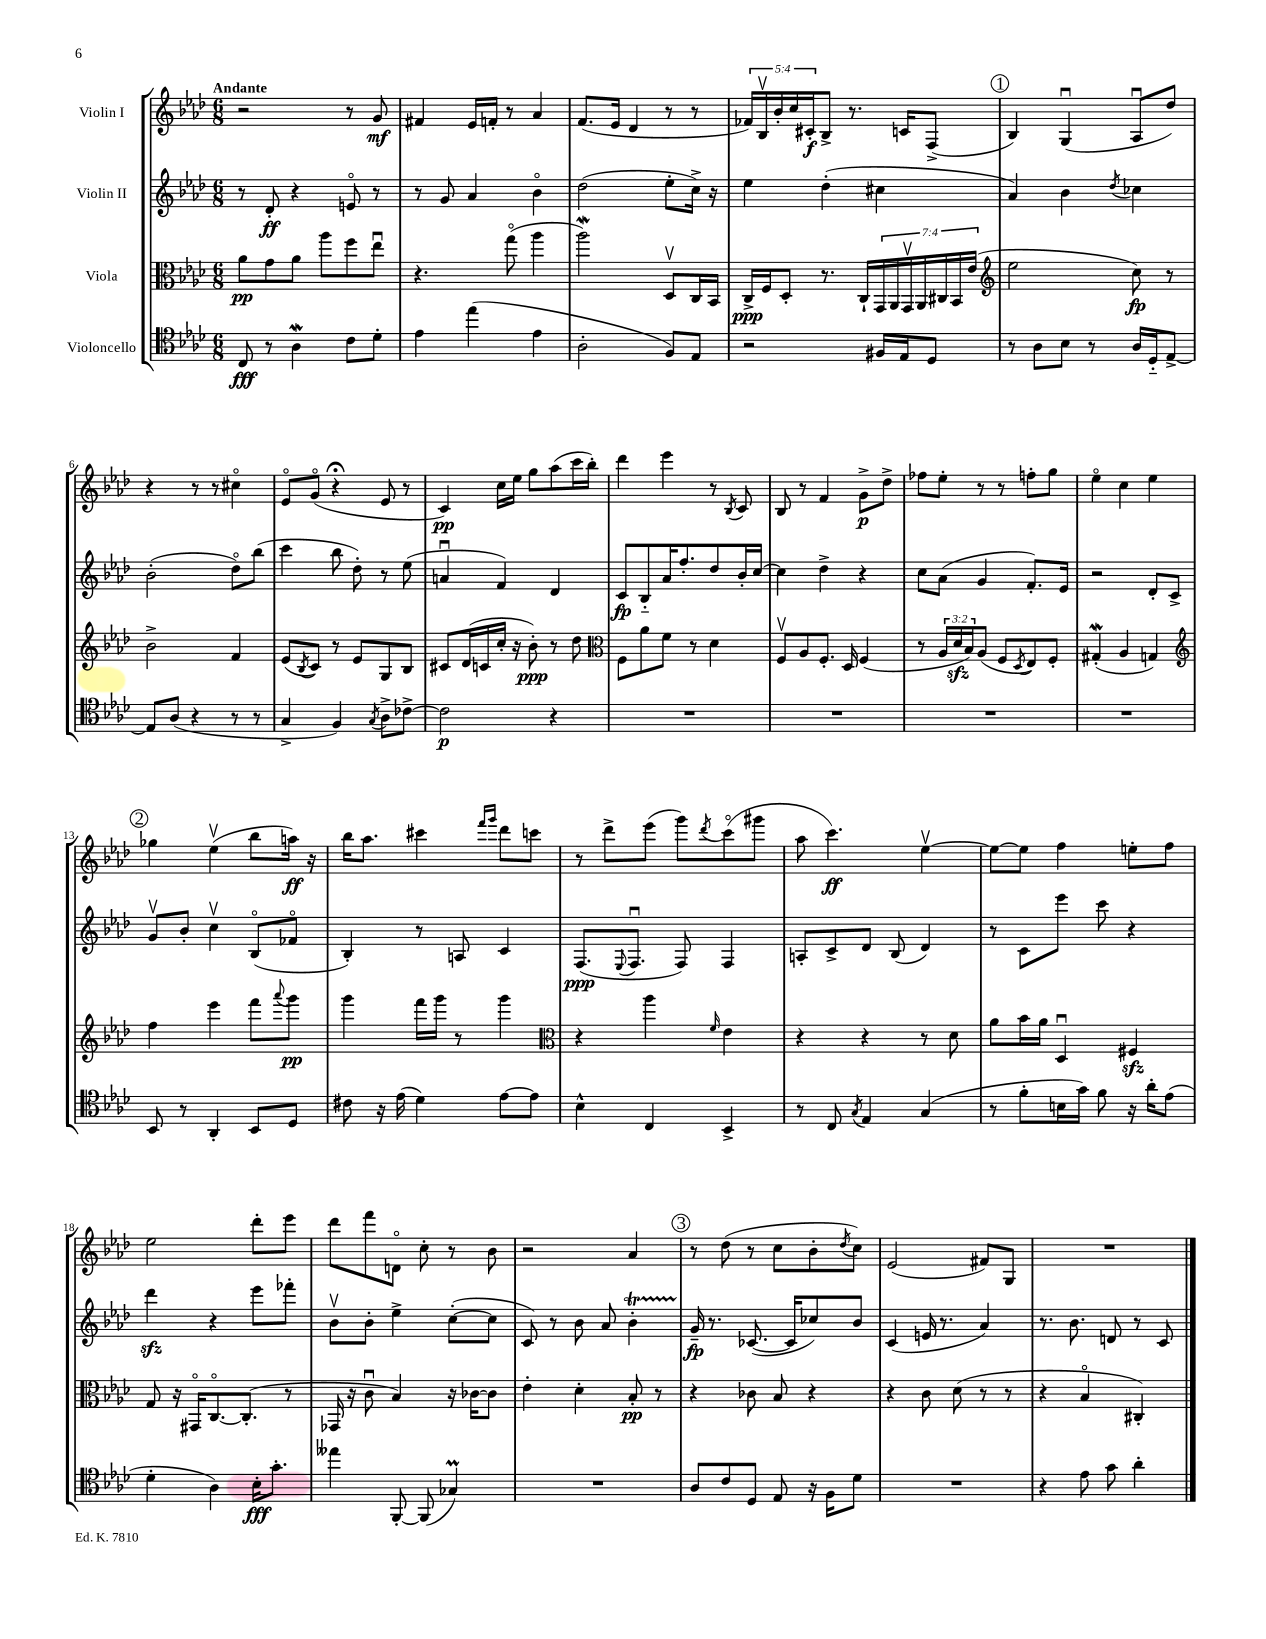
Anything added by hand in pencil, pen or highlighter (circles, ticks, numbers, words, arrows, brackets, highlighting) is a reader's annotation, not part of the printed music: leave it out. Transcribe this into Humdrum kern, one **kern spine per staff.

**kern	**kern	**kern	**kern
*staff4	*staff3	*staff2	*staff1
*clefC4	*clefC3	*clefG2	*clefG2
*k[b-e-a-d-]	*k[b-e-a-d-]	*k[b-e-a-d-]	*k[b-e-a-d-]
*M6/8	*M6/8	*M6/8	*M6/8
8C	8a-	8r	2r
8r	8g	8d-'	.
4A-	8a-	4r	.
.	8aa-	.	.
8c	8ff	8eo	8r
8d-'	8ee-u	8r	8g
=	=	=	=
4e-	4.r	8r	4f#
.	.	8g	.
(4ee-	.	4a-	16e-
.	.	.	16f'
.	(8ggo	.	8r
4e-	4aa-	4b-o	4a-
=	=	=	=
2A-'	2aa-)	(2dd-	(8.f
.	.	.	16e-
.	.	.	4d-
8F)	8D-v	8ee-'	8r
8E-	16C	16cc^)	8r
.	16BB-	16r	.
=	=	=	=
2r	16C^	4ee-	20f-)
.	.	.	20B-v
.	16F	.	.
.	.	.	20b-'
.	8D-'	.	.
.	.	.	20cc
.	.	.	20c#'
.	8.r	(4dd-'	8B-^
.	.	.	8.r
.	16C`	.	.
16F#	28GG	4cc#	.
.	28AA-	.	.
16E-	.	.	16c
.	28GGv	.	.
.	28AA-	.	.
8D-	.	.	(8F^
.	28C#	.	.
.	28BB-	.	.
.	(28e-	.	.
=	=	=	=
*	*clefG2	*	*
8r	2ee-	4a-)	4B-)
8A-	.	.	.
8B-	.	4b-	(4Gu
8r	.	.	.
.	.	8qdd-	.
16A-	8cc)	4cc-	8A-u
16D-'~	.	.	.
[8E-^	8r	.	8dd-)
=	=	=	=
8E-]	2b-^	(2b-'	4r
(8A-	.	.	.
4r	.	.	8r
.	.	.	8r
8r	4f	8dd-o)	4cc#o
8r	.	(8bb-	.
=	=	=	=
4G^	(8e-	4ccc	8e-o
.	8qB-	.	.
.	8c)	.	(8go
4F)	8r	8bb-	4r;
.	8e-	8dd-')	.
8qG	.	.	.
8A-^	8G	8r	8e-
[8c-^	8B-	(8ee-	8r
=	=	=	=
2c-]	8c#	4au	4c)
.	(16d-	.	.
.	16c	.	.
.	16cc'	4f)	16cc
.	16r	.	16ee-
.	8b-')	.	8gg
4r	8r	4d-	(8aa-
.	8dd-	.	16ccc
.	.	.	16bb-')
=	=	=	=
*	*clefC3	*	*
2.r	8F	8c	4ddd-
.	8a-	8B-'~	.
.	8f	16a-	4eee-
.	.	8.ff'	.
.	8r	.	.
.	4d-	8dd-	8r
.	.	.	8qB-
.	.	16b-'	8c
.	.	[16cc	.
=	=	=	=
2.r	8Fv	4cc]	8B-
.	8A-	.	8r
.	8.F'	4dd-^	4f
.	16D-	.	.
.	(4F	4r	8g^
.	.	.	8dd-^
=	=	=	=
2.r	8r	8cc	8ff-
.	24A-	(8a-	8ee-'
.	24d-	.	.
.	24B-)	.	.
.	(8A-	4g	8r
.	8F	.	8r
.	8qD-	.	.
.	8E-)	8.f')	8ff'
.	8F'	.	8gg
.	.	16e-	.
=	=	=	=
2.r	(4G#'	2r	4ee-o
.	4A-	.	4cc
.	4G)	8d-'	4ee-
.	.	8c^	.
=	=	=	=
*	*clefG2	*	*
8BB-	4ff	8gv	4gg-
8r	.	8b-'	.
4AA-'	4eee-	4ccv	(4ee-v
8BB-	8fff	(8B-o	8bb-
.	8qqaaa-	.	.
8D-	8ggg	8f-o	16aa)
.	.	.	16r
=	=	=	=
8c#	4ggg	4B-')	16bb-
.	.	.	8.aa-
16r	.	.	.
(16e-	.	.	.
4d-)	16fff	8r	4ccc#
.	16ggg	.	.
.	8r	8A	.
.	.	.	16qqfff
.	.	.	16qqggg
[8e-	4ggg	4c	8ddd-
8e-]	.	.	8ccc
=	=	=	=
*	*clefC3	*	*
4B-^^	4r	(8.F	8r
.	.	.	8ddd-^
.	.	8qqE-	.
.	.	8.Fu	.
4C	4aa-	.	(8eee-
.	.	8F)	8ggg)
.	16qqf	.	8qddd-
4BB-^	4e-	4F	(8ccco
.	.	.	8ggg#
=	=	=	=
8r	4r	8A'	8aa-
8C	.	8c^	4.ccc)
8qG	.	.	.
4E-	4r	8d-	.
.	.	(8B-	.
(4G	8r	4d-)	[4ee-v
.	8d-	.	.
=	=	=	=
8r	8a-	8r	8ee-_
8f'	16b-	8c	8ee-]
.	16a-	.	.
16B	4D-u	8eee-	4ff
16g)	.	.	.
8f	.	8ccc	.
16r	4F#	4r	8ee'
16a-'	.	.	.
(8e-	.	.	8ff
=	=	=	=
4d-'	8G	4ddd-	2ee-
.	16r	.	.
.	16GG#o	.	.
4A-)	[8.Co	4r	.
.	(8.C']	.	.
16B-'	.	8eee-	8ddd-'
8.g'	.	.	.
.	8r	8fff-'	8eee-
=	=	=	=
4ee--	16GG-	8b-v	8ddd-
.	16r	.	.
.	8cu	8b-'	8fff
[8FF'	4B-)	4ee-^	8do
(8FF]	.	.	8cc'
4G-)	16r	([8cc'	8r
.	[16c-	.	.
.	8c-]	8cc]	8b-
=	=	=	=
2.r	4e-'	8c)	2r
.	.	8r	.
.	4d-'	8b-	.
.	.	8a-	.
.	8B-'	4b-'	4a-
.	8r	.	.
=	=	=	=
8A-	4r	16g~	8r
.	.	8.r	.
8c	.	.	(8dd-
8D-	8c-	([8.c-	8r
8E-	8B-	.	8cc
.	.	16c-]	.
16r	4r	8cc-)	8b-'
16F	.	.	.
.	.	.	8qdd-
8d-	.	8b-	8cc)
=	=	=	=
2.r	4r	(4c	(2e-
.	8c	16e	.
.	.	8.r	.
.	(8d-	.	.
.	8r	4a-)	8f#)
.	8r	.	8G
=	=	=	=
4r	4r	8.r	2.r
.	.	8.b-	.
8e-	4B-o	.	.
8g	.	8d	.
4a-'	4C#')	8r	.
.	.	8c	.
==	==	==	==
*-	*-	*-	*-
